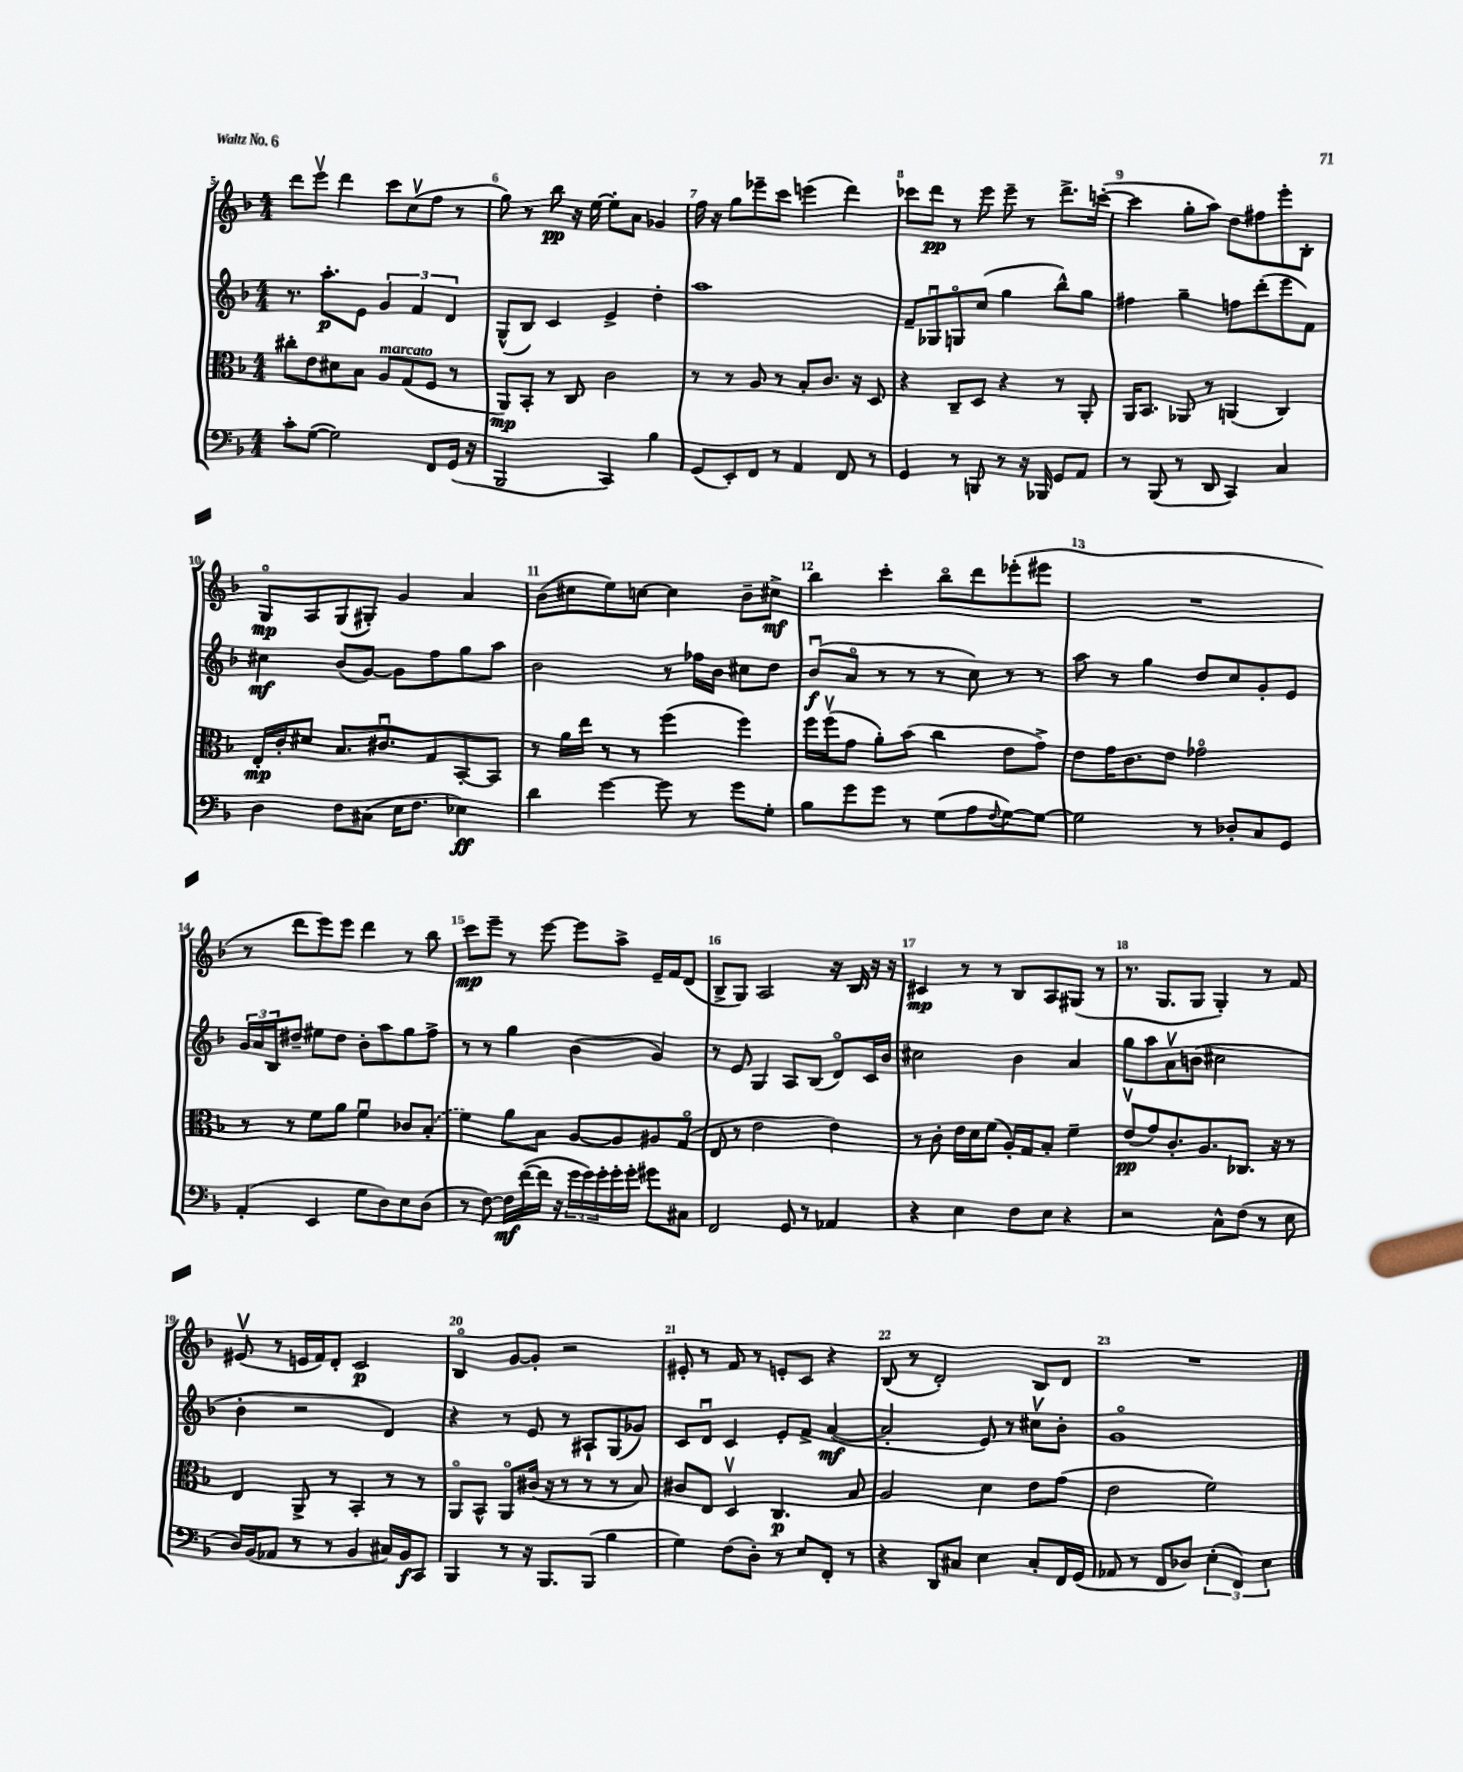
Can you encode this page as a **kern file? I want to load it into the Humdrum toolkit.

**kern	**kern	**kern	**kern
*staff4	*staff3	*staff2	*staff1
*clefF4	*clefC3	*clefG2	*clefG2
*k[b-]	*k[b-]	*k[b-]	*k[b-]
*M4/4	*M4/4	*M4/4	*M4/4
8c'	8cc#'	8.r	8ddd
([8G	8e	.	8eeev
.	.	8.aa'	.
2G])	8d#	.	4ddd
.	8B-	8e	.
.	8A	6g	8ccc
.	(8G	.	(8ccv
.	.	6f	.
8FF	8F	.	8ff
.	.	6d	.
(16GG	8r	.	8r
16r	.	.	.
=	=	=	=
2BBB-	8AA)	(8G^^	8gg)
.	8BB-'	8B-)	8r
.	8r	4c	8bb-
.	8C	.	16r
.	.	.	[16ee
4CC)	2c	4e^	8ee']
.	.	.	8a
4B-	.	4dd'	4g-
=	=	=	=
(8GG	8r	1aa	16ff
.	.	.	16r
8EE')	8r	.	8gg
8FF	8A	.	8eee-~
8r	8r	.	8ccc
4AA	8B-'	.	(4eee
.	8.c	.	.
8FF	.	.	4ddd)
.	16r	.	.
8r	8D	.	.
=	=	=	=
4GG	4r	8f~	8ccc-
.	.	8G-u	8ddd
8r	8C~	8Go	8r
8BBB	8D	(8cc	8eee
8r	4r	4gg	8eee~
16r	.	.	8r
16BBB-	.	.	.
8GG	8r	8bb-^^)	8.ddd^
8AA	8AA'	8gg	.
.	.	.	([16ccc'
=	=	=	=
8r	16AA	4ff#	4ccc]
.	8.BB-	.	.
(8BBB-	.	.	.
8r	8AA-	4gg~	8gg'
8DD	8r	.	8aa)
4CC)	(4AA	8ff	8dd
.	.	(8ddd'	8ff#
4C	4C)	8eee	8eee'
.	.	8f)	8B-'
=	=	=	=
4D	16E'	4cc#	8Go
.	16c'	.	.
.	8d#	.	8A
8F	8.B-	(8b-	(8G
(8C#	.	[8g)	8G#')
.	8.c#u	.	.
16E	.	8g]	4g
8.F	.	.	.
.	8G	8ff	.
4E-)	[8BB-'	8gg	4a
.	8BB-]	8aa	.
=	=	=	=
4d	8r	2b-	(8b-
.	16a	.	8cc#
.	16ee	.	.
[4g	8r	.	8ee)
.	8r	.	[8cc
8g]	(4ff	8r	4cc]
8r	.	16ff-	.
.	.	16b-	.
8g	4ff)	8cc#	8b-~
8G'	.	8dd	8cc#^
=	=	=	=
8B-	16ff	(8b-u	4bb-
.	(16ffv	.	.
8g	8g	8ao	.
8g	8a')	8r	4ccc'
8r	(8b-	8r	.
(8G	4cc	8r	8bb-o
8A	.	8cc)	8ddd
8qqF	.	.	.
[8G)	8e	8r	(8eee-'
8G_	8g^)	8r	8eee#
=	=	=	=
2G]	8e	8aa	1r
.	16g	8r	.
.	8.c	.	.
.	.	4gg	.
.	8e	.	.
8r	2g-o	8dd	.
8D-'	.	8cc	.
8C	.	8g'	.
8GG	.	8e	.
=	=	=	=
(4AA'	8r	24g	8r
.	.	24a	.
.	.	24B-	.
.	8r	8dd#~	8ddd
4EE	8f	8ee#	8eee)
.	8a	8dd#	8eee
8G	4fu	8b-'	4ddd
8D)	.	8aa	.
8E	8c-	8gg	8r
(8D	(8B-'	8ff^	8bb-
=	=	=	=
8r	4f)	8r	8ccc
[8F)	.	8r	8eee~
16F]	8a	4gg	8r
([16f	.	.	.
16f]	8B-	.	[8eee
16r	.	.	.
24g	[8A	(4b-	8eee]
24g)	.	.	.
24g'	.	.	.
16g'	8A]	.	8aa^
16g'	.	.	.
8g#	8A#	4g)	16e~
.	.	.	16f
8C#	(8Go	.	(8d
=	=	=	=
2FF	8E	8r	8B-^
.	8r	8e	8G)
.	2e	4G	2A
8GG	.	8A	.
8r	.	(8B-	.
4AA-	4e)	8do)	16r
.	.	.	16B-
.	.	16c	16r
.	.	16b-	16r
=	=	=	=
4r	8r	2cc#	4c#
.	8c'	.	.
4E	16e	.	8r
.	16d	.	.
.	(8f	.	8r
8F	16A')	4b-	8B-
.	16G	.	.
8E	8B-'	.	8A
4r	4f~	4a	(8G#
.	.	.	8r
=	=	=	=
2r	(8ev	8gg	8.r
.	8g)	8aa	.
.	.	.	8.G
.	8.c'	8av	.
.	.	(8b	8G
.	8.A	.	.
8C^^	.	2cc#	4G')
(8F	8.C-	.	.
8r	.	.	8r
.	16r	.	.
8E	8r	.	8f
=	=	=	=
16D)	4E	4b-'	(8e#v
(16BB-	.	.	.
8AA-	.	.	8r
8r	8AA^	2r	16e
.	.	.	16f)
8r	8r	.	8d'
4BB-	4BB-'	.	2c
16C#)	8r	4d)	.
16BB-	.	.	.
8CC	8r	.	.
=	=	=	=
4BBB-	8AAo	4r	4B-o
.	8BB-^^	.	.
8r	8AAo	8r	[8g
16r	(16c#	8e	8g']
8.BBB-	16r	.	.
.	8r	8r	2r
(8BBB-	8r	8A#`	.
4B-	8r	(8G	.
.	8B-)	8g-)	.
=	=	=	=
4G)	8c#	8c	8e#'
.	8E	8du	8r
(8F	4Dv	4c	8f
8D')	.	.	8r
8r	4.C	8e'	8e'
8E	.	8f^	8c
8FF'	.	([4a	4r
8r	8B-	.	.
=	=	=	=
4r	2A	2a']	(8B-
.	.	.	8r
8DD	.	.	2d')
8C#	.	.	.
4E	4d	8e)	.
.	.	8r	.
8C#'	8e	8cc#v	8B-
16FF	(8g	8b-'	8d
(16GG	.	.	.
=	=	=	=
8AA-	2e	1go	1r
8r	.	.	.
8FF	.	.	.
8D-)	.	.	.
(6E'	2f)	.	.
6FF)	.	.	.
6E	.	.	.
==	==	==	==
*-	*-	*-	*-
